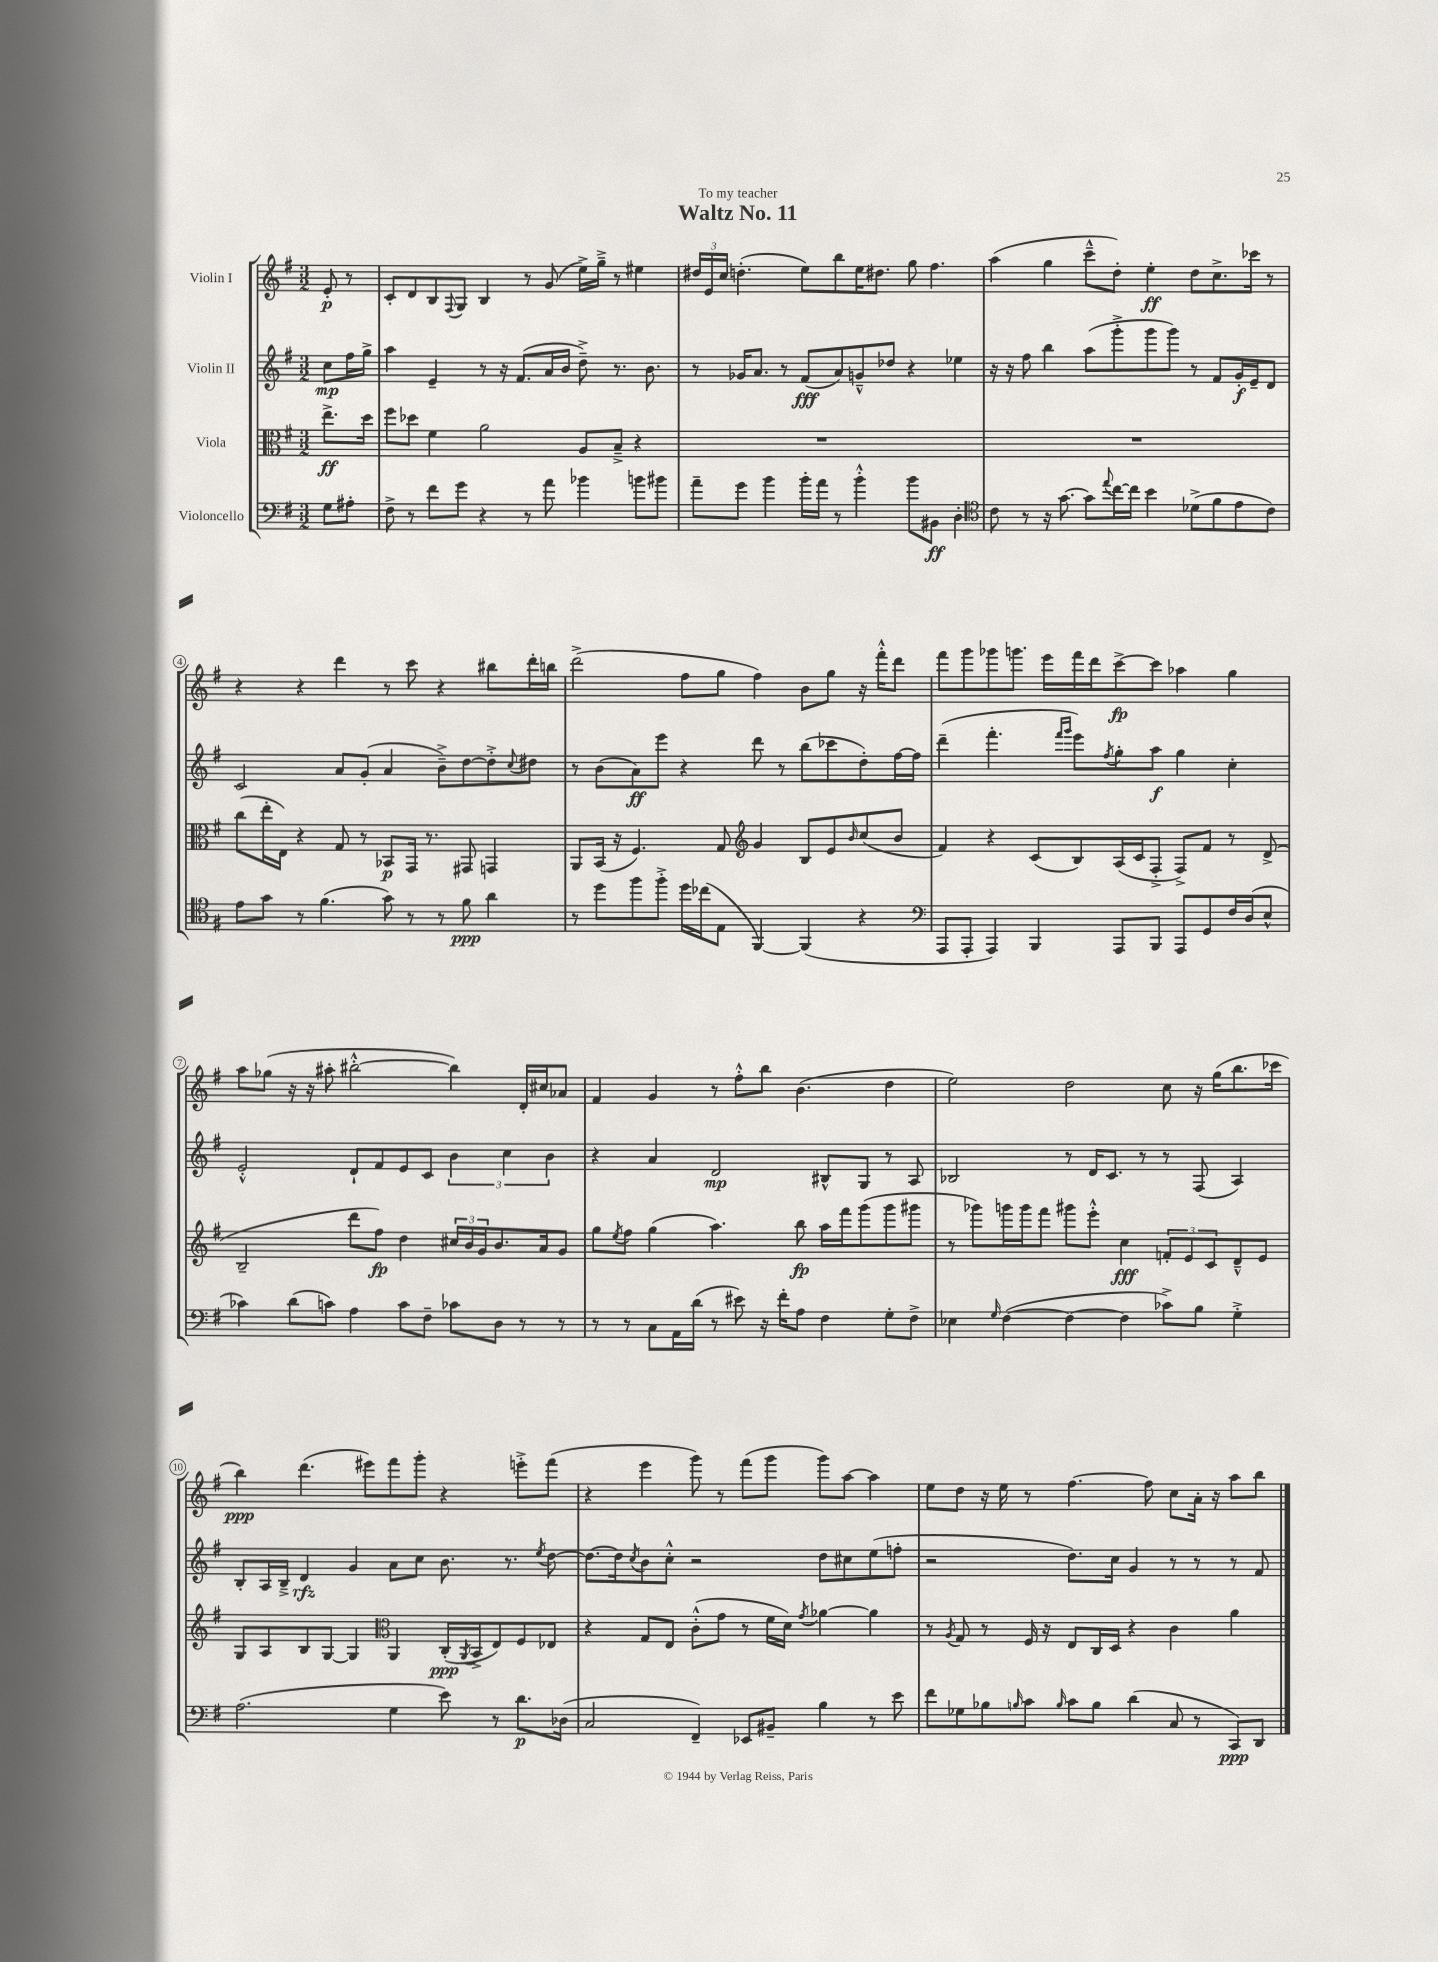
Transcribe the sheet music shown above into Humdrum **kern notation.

**kern	**kern	**kern	**kern
*staff4	*staff3	*staff2	*staff1
*clefF4	*clefC3	*clefG2	*clefG2
*k[f#]	*k[f#]	*k[f#]	*k[f#]
*M3/2	*M3/2	*M3/2	*M3/2
8G\L	8.ee^\L	8cc\L	8e'/
8A#'\J	.	16ff#\L	8r
.	16dd\Jk	16gg^\JJ	.
=	=	=	=
8F#^\	8ff#\L	4aa\	8c'/L
8r	8dd-\J	.	8d/
8f#\L	4f#\	4e~/	8B/
.	.	.	8qqF#/
8g\J	.	.	8G/J
4r	2a\	8r	4B/
.	.	16r	.
.	.	(8.f#/L	.
8r	.	.	8r
8a\	.	16a/L	(8g/
.	.	16b/JJ	.
4b-\	8A/L	8dd~^\)	16ee^\LL)
.	.	.	16gg~^\JJ
.	8B~^/J	8.r	8r
8b\L	4r	.	4ee#\
.	.	8.b\	.
8b#\J	.	.	.
=	=	=	=
8a~\L	1.r	8r	24dd#/LL
.	.	.	24e/
.	.	.	24cc/JJ
8g\J	.	16g-/LK	(4.dd'\
.	.	8.a/J	.
4b\	.	.	.
.	.	8r	.
16b'\LL	.	(8f#/L	8ee\L)
16a\JJ	.	.	.
8r	.	8a/)	8bb\
4b'^^\	.	8g~^^/	16ee\K
.	.	.	8.dd#\J
.	.	8dd-/J	.
8b\L	.	4r	8gg\
8BB#\J	.	.	4.ff#\
4D'\	.	4ee-\	.
=	=	=	=
*clefC4	*	*	*
8c\	1.r	16r	(4aa\
.	.	16r	.
8r	.	8ff#\	.
16r	.	4bb\	4gg\
[8.g\	.	.	.
8g\]L	.	(8aa\L	8ccc~^^\L
8qqee/	.	.	.
[16cc\L	.	8ggg'^\	8dd'\J)
16cc\]JJ	.	.	.
4b\	.	8ggg\	4ee'\
.	.	8ggg\J)	.
(8d-^\L	.	8r	8dd\L
8f#\	.	8f#/L	8.cc^\
8e\	.	16g'/L	.
.	.	16e~/J	16ccc-\Jk
8c\J)	.	8d/J	8r
=	=	=	=
8e\L	(8cc\L	2c/	4r
8g\J	16ee'\L	.	.
.	16E\JJ)	.	.
8r	4r	.	4r
(4.f#\	.	.	.
.	8G/	8a/L	4ddd\
.	8r	(8g'/J	.
8g\)	8BB-/L	4a/	8r
8r	16GG/Jk	.	8ccc\
.	8.r	.	.
8r	.	8b~^\L)	4r
8f#\	8GG#/	[8dd\	.
4a\	4GG/	8dd'^\]	8bb#\L
.	.	8qqcc/	.
.	.	8dd#\J	16ddd'\L
.	.	.	16bb\JJ
=	=	=	=
8r	8AA/L	8r	(2ddd^\
8dd\L	(16BB/Jk	(8b\L	.
.	16r	.	.
8ff#\	4.F#/)	8a\)	.
8ff#'^\J	.	8eee\J	.
16dd\LL	.	4r	8ff#\L
(16cc-\J	.	.	.
8E\J	8G/	.	8gg\J
*	*clefG2	*	*
[4FF#/)	4g/	8ddd\	4ff#\)
.	.	8r	.
(4FF#/]	8B/L	(8bb\L	8b\L
.	8e/	8ccc-\	8gg\J
.	16qqb/	.	.
4r	(8cc/	8dd'\)	16r
.	.	.	16fff#'^^\LK
.	8b/J	[16ff#\L	8ddd\J
.	.	16ff#\]JJ	.
=	=	=	=
*clefF4	*	*	*
8AAA/L	4f#/)	(4ddd~\	8fff#\L
8AAA'/J	.	.	8ggg\
4AAA/)	4r	4.fff#'\	8ggg-\
.	.	.	8.ggg\J
4BBB/	(8c/L	.	.
.	.	.	16eee\LL
.	.	16qqfff#/LL	.
.	.	16qqggg/JJ	.
.	8B/)	8eee\L)	16fff#\
.	.	.	16ddd\J
.	.	8qff#/	.
8AAA/L	(16A/L	8gg'\	[8ccc^\
.	16c/J	.	.
8BBB/J	8F#'^/J	8aa\J	8ccc\]J
8AAA/L	8F#^/L)	4gg\	4aa-\
8GG/	8f#/J	.	.
16F#/L	8r	4cc'\	4gg\
(16D/J	.	.	.
8E^^/J	(8d^/	.	.
=	=	=	=
4c-\)	2B~/	2e'^^/	8aa\L
.	.	.	(8gg-\J
(8d\L	.	.	16r
.	.	.	16r
8c\J)	.	.	8aa#'\
4A\	8ddd\L	8d`/L	[2bb#'^^\
.	8ff#\J)	8f#/	.
8c\L	4dd\	8e/	.
8F#~\J	.	8c/J	.
8c-\L	24cc#/LL	6b\	4bb#\])
.	24b/	.	.
.	24g/J	.	.
8D\J	8.b/	.	.
.	.	6cc\	.
8r	.	.	16d'/LL
.	16a/k	.	16cc#/J
.	.	6b\	.
8r	8g/J	.	8a-/J
=	=	=	=
8r	8gg\L	4r	4f#/
.	8qee/	.	.
8r	8ff#\J	.	.
8C\L	(4gg\	4a/	4g/
16AA\L	.	.	.
(16d\JJ	.	.	.
8r	4.aa\)	2d/	8r
8e#\)	.	.	8ff#'^^\L
16r	.	.	8bb\J
16f#'\LK	.	.	.
8A\J	8bb\	.	(4.b\
4F#\	16aa\LL	8B#^^/L	.
.	16fff#\J	.	.
.	(8ggg\	8G/J	.
8G'\L	8ggg\	8r	4dd\
8F#^\J	8ggg#\J	8A/	.
=	=	=	=
4E-\	8r	2B-/	2ee\)
.	8ggg-\L)	.	.
16qqG/	.	.	.
([4F#\	16ggg\L	.	.
.	16ggg\J	.	.
.	8fff#\J	.	.
4F#\_	8ggg#\L	8r	2dd\
.	8eee'^^\J	16d/LK	.
.	.	8.c/J	.
4F#\]	4cc\	.	.
.	.	8r	.
8c-^\L)	12f'/L	8r	8cc\
.	12e/	.	.
8B\J	.	(8F#/	16r
.	12c/	.	.
.	.	.	(16gg\LK
4G'^\	8d~^^/	4A/)	8.bb\
.	8e/J	.	.
.	.	.	16ccc-\Jk
=	=	=	=
(2.A\	8G/L	8B'/L	4bb\)
.	8A/	16A/L	.
.	.	16B~^/JJ	.
.	8B/	4d/	(4.ddd\
.	[8G/J	.	.
.	4G/]	4g/	.
.	.	.	8eee#\L)
*	*clefC3	*	*
4G\	4AA/	8a\L	8fff#\
.	.	8cc\J	8ggg'\J
8e\)	(16C'/LL	8.b\	4r
.	8qAA/	.	.
.	16BB^/J	.	.
8r	8E/)	.	.
.	.	8.r	.
8.d\L	8F#/	.	8eee'^\L
.	.	8qee/	.
.	8E-/J	[8dd\	(8fff#\J
(16D-\Jk	.	.	.
=	=	=	=
2C/	4r	8.dd\_L	4r
.	.	16dd\]k	.
.	.	8qcc/	.
.	8G/L	8b\	4eee\
.	8E/J	8cc'^^\J	.
4FF#~/)	(8c'^^\L	2r	8ggg\)
.	8g\J	.	8r
8EE-/L	8r	.	(8fff#\L
8BB#~/J	16f#\LL	.	8ggg\J
.	16d\JJ)	.	.
.	8qg/	.	.
4B\	[4a-\	8dd\L	8ggg\L)
.	.	8cc#\	[8aa\J
8r	4a-\]	(8ee\	4aa\]
8e\	.	8ff'\J	.
=	=	=	=
8f#\L	8r	2r	8ee\L
.	8qA/	.	.
8G-\	8G/	.	8dd\J
8B-\	8r	.	16r
.	.	.	16ee\
16qqB/	.	.	.
8c\J	16F#/	.	8r
.	16r	.	.
16qqB/	.	.	.
8c\L	8E/L	8.dd\L)	[4.ff#\
8B\J	16C/L	.	.
.	16D/JJ	16cc\Jk	.
(4d\	4r	4g/	.
.	.	.	8ff#\]
8C/	4c\	8r	8cc\L
8r	.	8r	16a'\Jk
.	.	.	16r
8CC/L)	4a\	8r	8aa\L
8DD/J	.	8f#/	8bb\J
==	==	==	==
*-	*-	*-	*-
